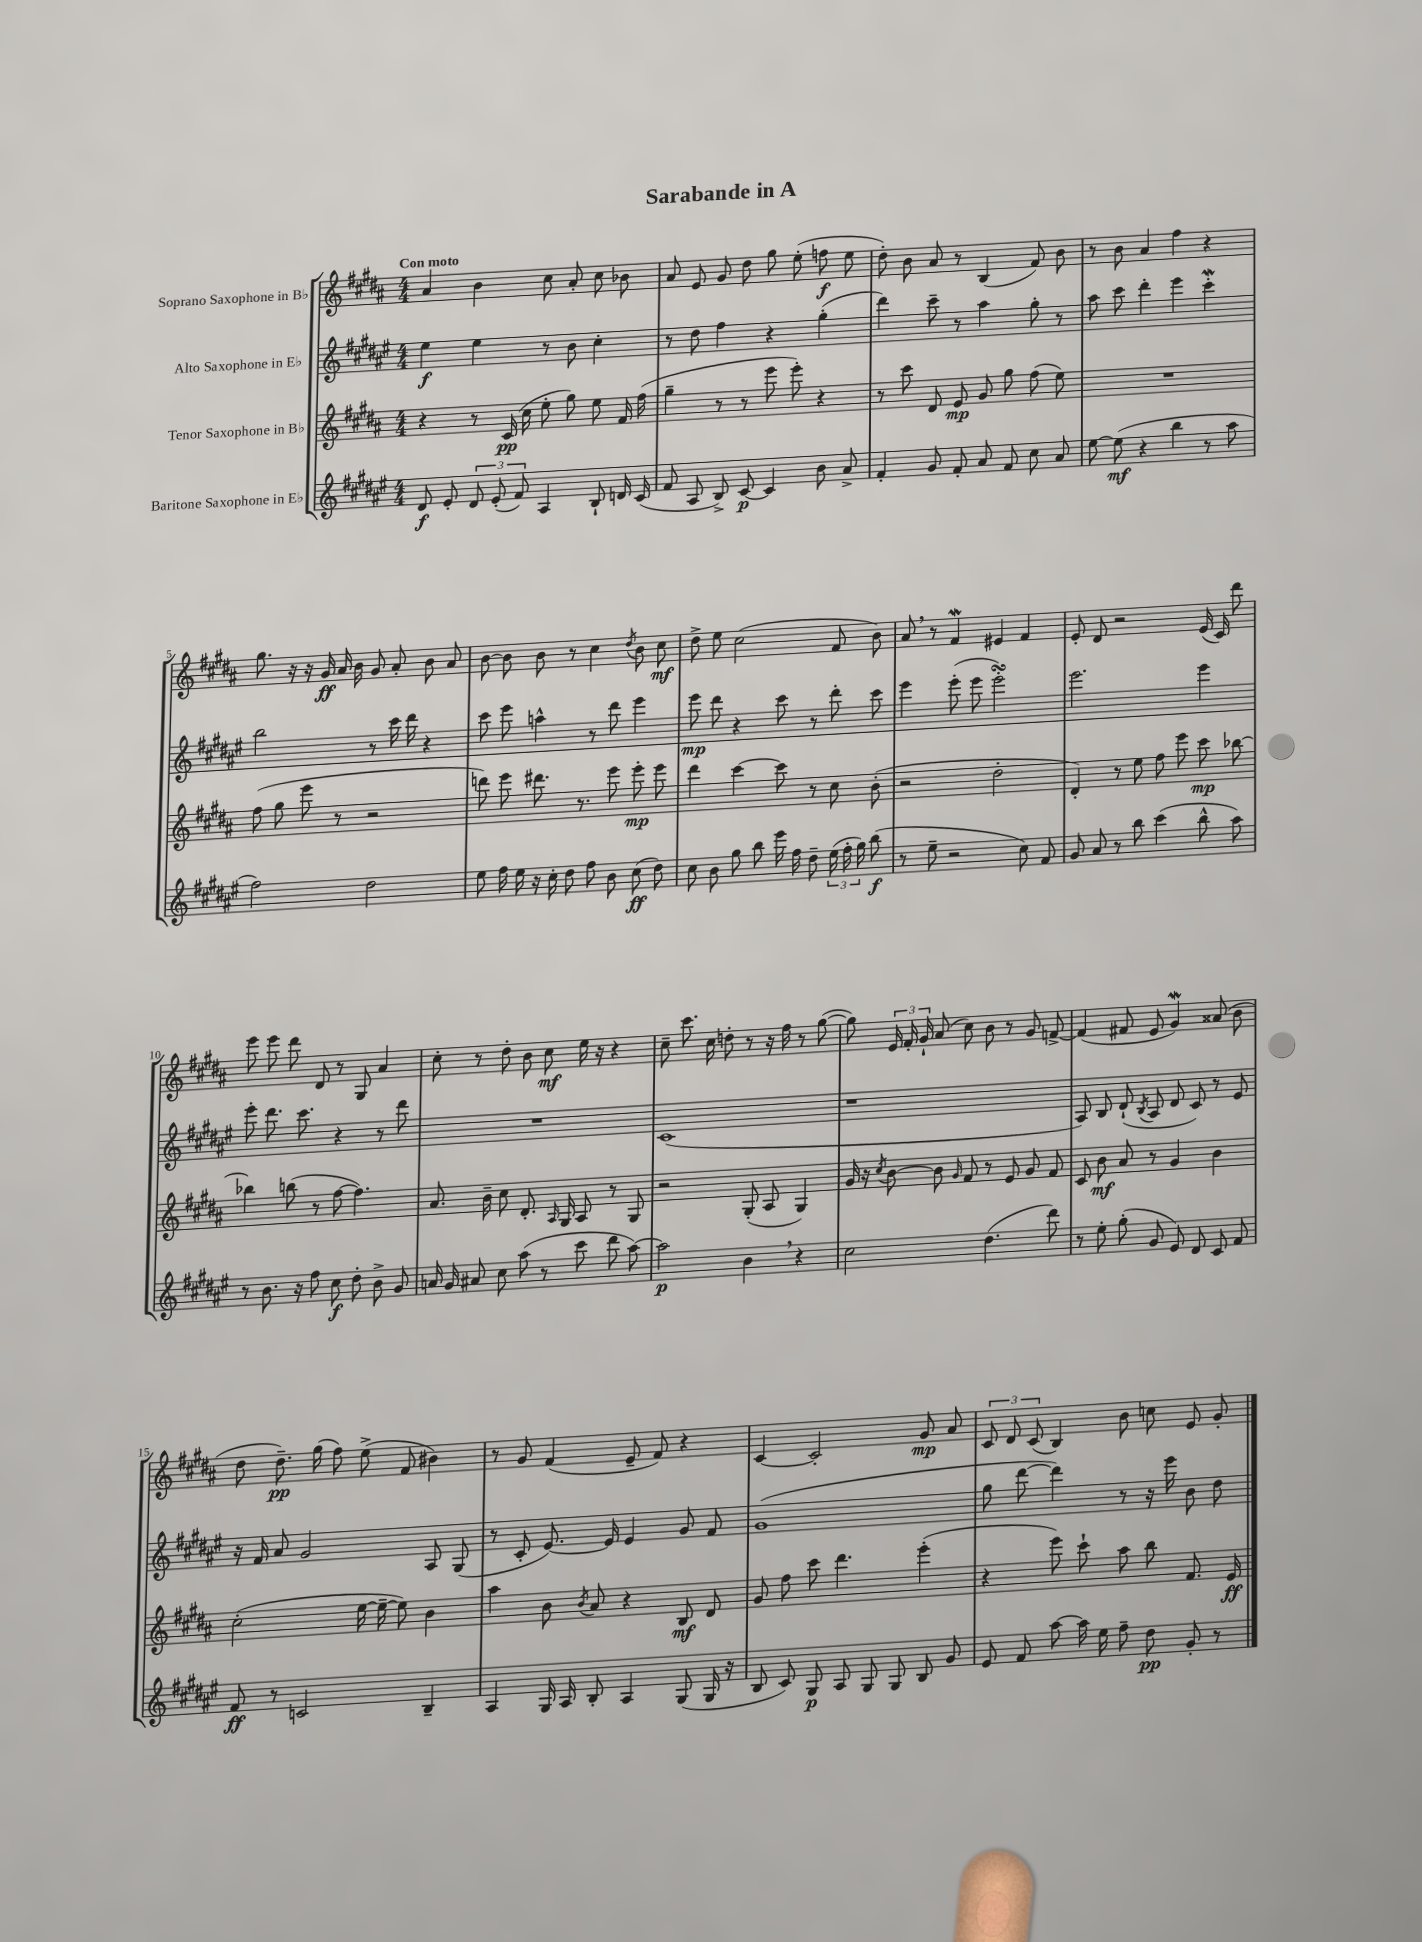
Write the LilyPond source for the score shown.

\header { title = "Sarabande in A" }
<<
\new StaffGroup <<
\new Staff = "s0" \with { instrumentName = "Soprano Saxophone in Bb" } {
    \clef treble \key b \major \numericTimeSignature \time 4/4 \tempo "Con moto"
    \autoBeamOff ais'4 b'4 cis''8 ais'8-. cis''8 bes'8 |
    ais'8 e'8 gis'8 dis''8 gis''8 e''8-.( f''8\f e''8 |
    dis''8-.) b'8 ais'8 r8 b4( fis'8) b'8 |
    r8 b'8 ais'4 fis''4 r4 |
    gis''8. r16 r16 gis'16\ff ais'16 b'16 gis'8 ais'8-. b'8 ais'8 |
    b'8~ b'8 b'8 r8 cis''4 \acciaccatura { dis''8 } b'8 cis''8\mf |
    dis''8-> e''8 cis''2( fis'8 b'8) |
    ais'8 \breathe r8 fis'4\mordent eis'4 fis'4 |
    e'8-. dis'8 r2 e'16( cis'16) dis'''8 |
    e'''8 e'''8 dis'''8 dis'8 r8 gis8 ais'4 |
    cis''8-. r8 dis''8-. b'8 cis''8\mf e''16 r16 r4 |
    cis''8-- cis'''8. cis''16 d''8-. r8 r16 fis''16 r8 gis''8~( |
    gis''8) \tuplet 3/2 { e'16 fis'16-. gis'16-! } ais'8( cis''8) b'8 r8 gis'8 f'8~-> |
    f'4( fis'8 e'8 gis'4\mordent) aisis'8( b'8 |
    dis''8 dis''8.--\pp) gis''16( fis''8) e''8->( fis'8 bis'4) |
    r8 gis'8 fis'4( e'8-- fis'8) r4 |
    cis'4~ cis'2-. gis'8\mp ais'8 |
    \tuplet 3/2 { cis'8 dis'8 cis'8( } b4) b'8 c''8 e'8 gis'8-. \bar "|." |
}
\new Staff = "s1" \with { instrumentName = "Alto Saxophone in Eb" } {
    \clef treble \key fis \major \numericTimeSignature \time 4/4
    \autoBeamOff eis''4\f eis''4 r8 b'8 cis''4-. |
    r8 dis''8 fis''4 r4 gis''4-.( |
    dis'''4) cis'''8-- r8 ais''4 gis''8-. r8 |
    ais''8 cis'''8 dis'''4-. eis'''4 cis'''4-.\mordent |
    b''2 r8 cis'''16 dis'''16 r4 |
    cis'''8 eis'''8 a''4-^ r8 dis'''8 eis'''4 |
    eis'''8\mp dis'''8 r4 cis'''8 r8 dis'''8-. cis'''8 |
    eis'''4 eis'''8-.( eis'''8 eis'''2-.\turn) |
    eis'''2. eis'''4 |
    eis'''8-. dis'''8. cis'''8. r4 r8 dis'''8 |
    R1 |
    cis'1( |
    r1 |
    ais8) b8 dis'8-!( \acciaccatura { b8 } ais8 dis'8 cis'8) r8 eis'8 |
    r16 fis'16 ais'8 gis'2 ais8 gis8( |
    r8 cis'8-. eis'8.~) eis'16 eis'4 gis'8 fis'8 |
    gis'1( |
    gis''8 dis'''8~ dis'''4) r8 r16 eis'''16 b'8 dis''8 \bar "|." |
}
\new Staff = "s2" \with { instrumentName = "Tenor Saxophone in Bb" } {
    \clef treble \key b \major \numericTimeSignature \time 4/4
    \autoBeamOff r4 r8 cis'16\pp( cis''16 e''8-. gis''8) e''8 fis'16 fis''16( |
    gis''4-- r8 r8 e'''8 e'''8-.) r4 |
    r8 cis'''8 dis'8 e'8\mp gis'8 gis''8 fis''8( e''8) |
    R1 |
    fis''8( gis''8 e'''8 r8 r2 |
    d'''8) e'''8 dis'''8. r8. e'''8 e'''8-.\mp e'''8 |
    dis'''4 cis'''4~ cis'''8 r8 cis''8 b'8-.( |
    r2 dis''2-. |
    dis'4-.) r8 e''8 fis''8 e'''8 cis'''8\mp bes''8~ |
    bes''4 b''8( r8 fis''8~ fis''4.) |
    ais'8. b'16-- cis''8 dis'8.-. \grace { ais16 } gis16 ais8 r8 gis8 |
    r2 gis8-.( ais8 gis4) |
    gis'16 r16 \acciaccatura { cis''8 } b'8~ b'8 \grace { gis'16 } fis'8 r8 e'8 gis'8 fis'8 |
    cis'8 b'8\mf ais'8 r8 gis'4 b'4 |
    cis''2-.( e''16~ e''16~-- e''8) b'4 |
    ais''4 b'8 \acciaccatura { b'8 } ais'8 r4 b8\mf dis'8 |
    gis'8 fis''8 cis'''8 dis'''4. e'''4-.( |
    r4 e'''8) cis'''8-! ais''8 b''8 fis'8. e'16\ff \bar "|." |
}
\new Staff = "s3" \with { instrumentName = "Baritone Saxophone in Eb" } {
    \clef treble \key fis \major \numericTimeSignature \time 4/4
    \autoBeamOff dis'8\f eis'8-. \tuplet 3/2 { dis'8 eis'8-.( fis'8) } ais4 b8-! d'16 cis'16( |
    fis'8 ais8 b8->) cis'8~\p cis'4 b'8 ais'8-> |
    fis'4-. gis'8 fis'8-. ais'8 fis'8 cis''8 ais'8 |
    eis''8~ eis''8\mf( r4 b''4 r8 ais''8 |
    fis''2) dis''2 |
    eis''8 fis''16 eis''16 r16 cis''16-. dis''8 fis''8 b'8 cis''8\ff( dis''8) |
    cis''8 b'8 gis''8 b''8 eis'''16 fis''16 dis''8-- \tuplet 3/2 { eis''16( fis''16-. gis''16) } b''8\f( |
    r8 eis''8-- r2 cis''8) fis'8 |
    gis'8 ais'8 r8 b''8 cis'''4( b''8-^ ais''8) |
    r8 b'8. r16 fis''8 cis''8\f dis''8-. b'8-> gis'8 |
    a'16 gis'16 ais'8 cis''8 ais''8( r8 cis'''8 dis'''8 ais''8~) |
    ais''2\p b'4 \breathe r4 |
    cis''2 dis''4.( dis'''8) |
    r8 eis''8-. gis''8-.( gis'8 eis'8) dis'8 cis'8 fis'8 |
    fis'8\ff r8 c'2 b4-- |
    ais4 gis16 ais16 b8-. ais4 gis8( gis16 r16 |
    b8 cis'8) gis8\p ais8 gis8 gis8 b8 gis'8 |
    eis'8 fis'8 ais''8~ ais''16 eis''16 fis''8-- dis''8\pp gis'8-. r8 \bar "|." |
}
>>
>>
